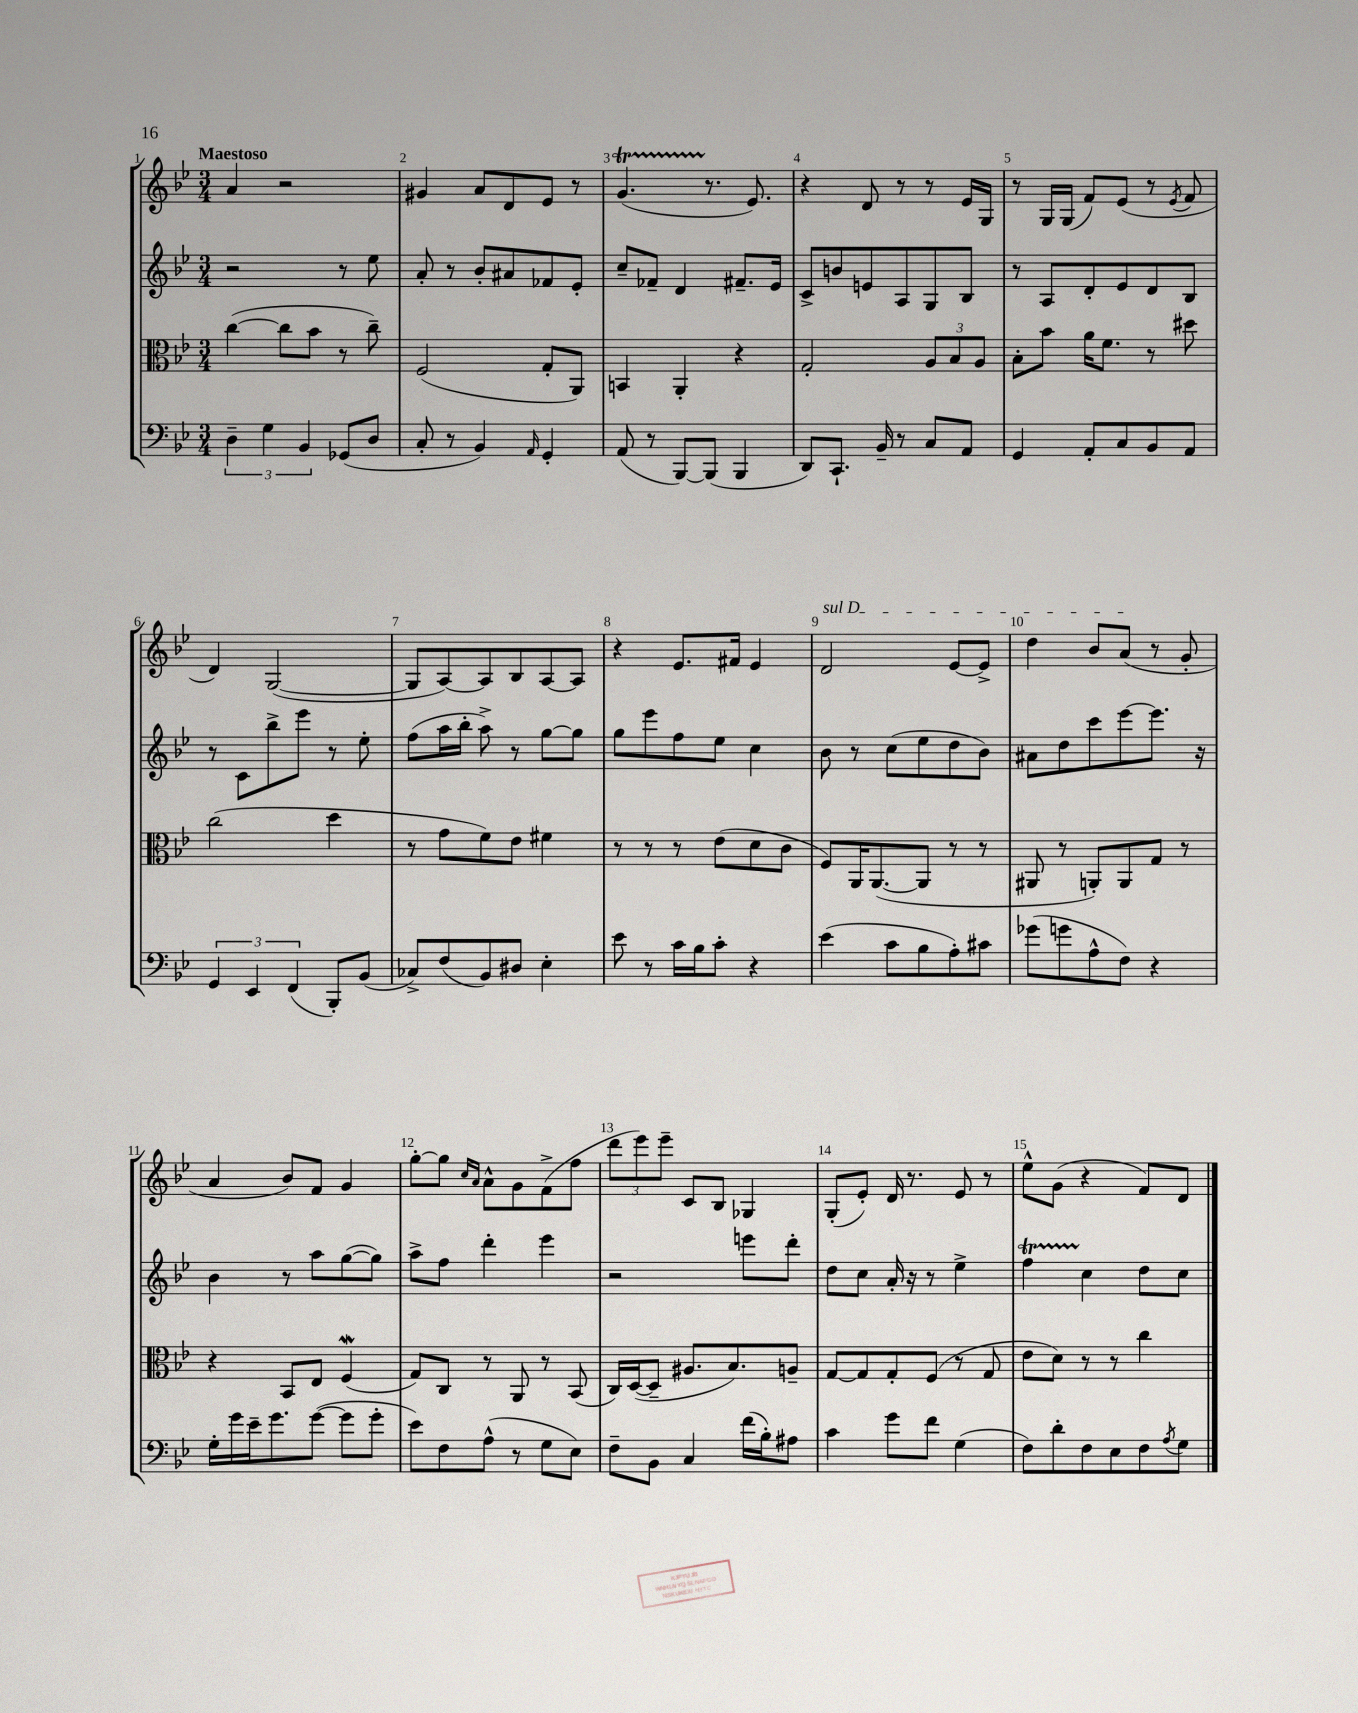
<<
\new StaffGroup <<
\new Staff = "s0" {
    \clef treble \key bes \major \numericTimeSignature \time 3/4 \tempo "Maestoso"
    a'4 r2 |
    gis'4 a'8 d'8 ees'8 r8 |
    g'4.\startTrillSpan( r8.\stopTrillSpan ees'8.) |
    r4 d'8 r8 r8 ees'16 g16 |
    r8 g16 g16( f'8) ees'8( r8 \acciaccatura { ees'8 } f'8 |
    d'4) g2~( |
    g8 a8~) a8 bes8 a8~ a8 |
    r4 ees'8. fis'16 ees'4 |
    \once \override TextSpanner.bound-details.left.text = \markup { \italic "sul D" } d'2\startTextSpan ees'8~ ees'8-> |
    d''4 bes'8 a'8\stopTextSpan( r8 g'8-. |
    a'4 bes'8) f'8 g'4 |
    g''8~-. g''8 \grace { c''16 a'16 } a'8-^ g'8 f'8->( f''8 |
    \tuplet 3/2 { d'''8 ees'''8) ees'''8-- } c'8 bes8 ges4 |
    g8-.( ees'8-.) d'16 r8. ees'8 r8 |
    ees''8-^ g'8( r4 f'8) d'8 \bar "|." |
}
\new Staff = "s1" {
    \clef treble \key bes \major \numericTimeSignature \time 3/4
    r2 r8 ees''8 |
    a'8-. r8 bes'8-. ais'8 fes'8 ees'8-. |
    c''8-- fes'8-- d'4 fis'8.-- ees'16 |
    c'8-> b'8 e'8 a8 g8 bes8 |
    r8 a8 d'8-. ees'8 d'8 bes8 |
    r8 c'8 bes''8-> ees'''8 r8 ees''8-. |
    f''8( a''16 bes''16-. a''8->) r8 g''8~ g''8 |
    g''8 ees'''8 f''8 ees''8 c''4 |
    bes'8 r8 c''8( ees''8 d''8 bes'8) |
    ais'8 d''8 c'''8 ees'''8~ ees'''8. r16 |
    bes'4 r8 a''8 g''8~( g''8) |
    a''8-> f''8 d'''4-. ees'''4 |
    r2 e'''8 d'''8-. |
    d''8 c''8 a'16-. r16 r8 ees''4-> |
    f''4\startTrillSpan c''4\stopTrillSpan d''8 c''8 \bar "|." |
}
\new Staff = "s2" {
    \clef alto \key bes \major \numericTimeSignature \time 3/4
    c''4~( c''8 bes'8 r8 c''8--) |
    f2( g8-. a,8) |
    b,4 a,4-. r4 |
    g2-. \tuplet 3/2 { a8 bes8 a8 } |
    bes8-. bes'8 a'16 f'8. r8 dis''8 |
    c''2( d''4 |
    r8 g'8 f'8) ees'8 fis'4 |
    r8 r8 r8 ees'8( d'8 c'8 |
    f8) a,16 a,8.~( a,8 r8 r8 |
    ais,8 r8 a,8-.) a,8 g8 r8 |
    r4 bes,8 ees8 f4\mordent( |
    g8) c8 r8 a,8 r8 bes,8( |
    c16) d16~( d8-- ais8. bes8.) a8-- |
    g8~ g8 g8-. f8( r8 g8 |
    ees'8 d'8) r8 r8 c''4 \bar "|." |
}
\new Staff = "s3" {
    \clef bass \key bes \major \numericTimeSignature \time 3/4
    \tuplet 3/2 { d4-- g4 bes,4 } ges,8( d8 |
    c8-. r8 bes,4) \grace { a,16 } g,4-. |
    a,8( r8 bes,,8~) bes,,8( bes,,4 |
    d,8) c,8.-! bes,16-- r8 c8 a,8 |
    g,4 a,8-. c8 bes,8 a,8 |
    \tuplet 3/2 { g,4 ees,4 f,4( } bes,,8-.) bes,8( |
    ces8->) f8( bes,8) dis8 ees4-. |
    ees'8 r8 c'16 bes16 c'8-. r4 |
    ees'4( c'8 bes8 a8-.) cis'8 |
    ges'8( g'8 a8-^ f8) r4 |
    g16-. g'16 ees'16-- g'8. g'8~( g'8 g'8-. |
    ees'8) f8 a8-^( r8 g8 ees8) |
    f8-- bes,8 c4 f'16( bes16-.) ais8 |
    c'4 g'8 f'8 g4( |
    f8) d'8-. f8 ees8 f8 \acciaccatura { a8 } g8 \bar "|." |
}
>>
>>
\layout { \context { \Score \override BarNumber.break-visibility = ##(#f #t #t) barNumberVisibility = #all-bar-numbers-visible } }
